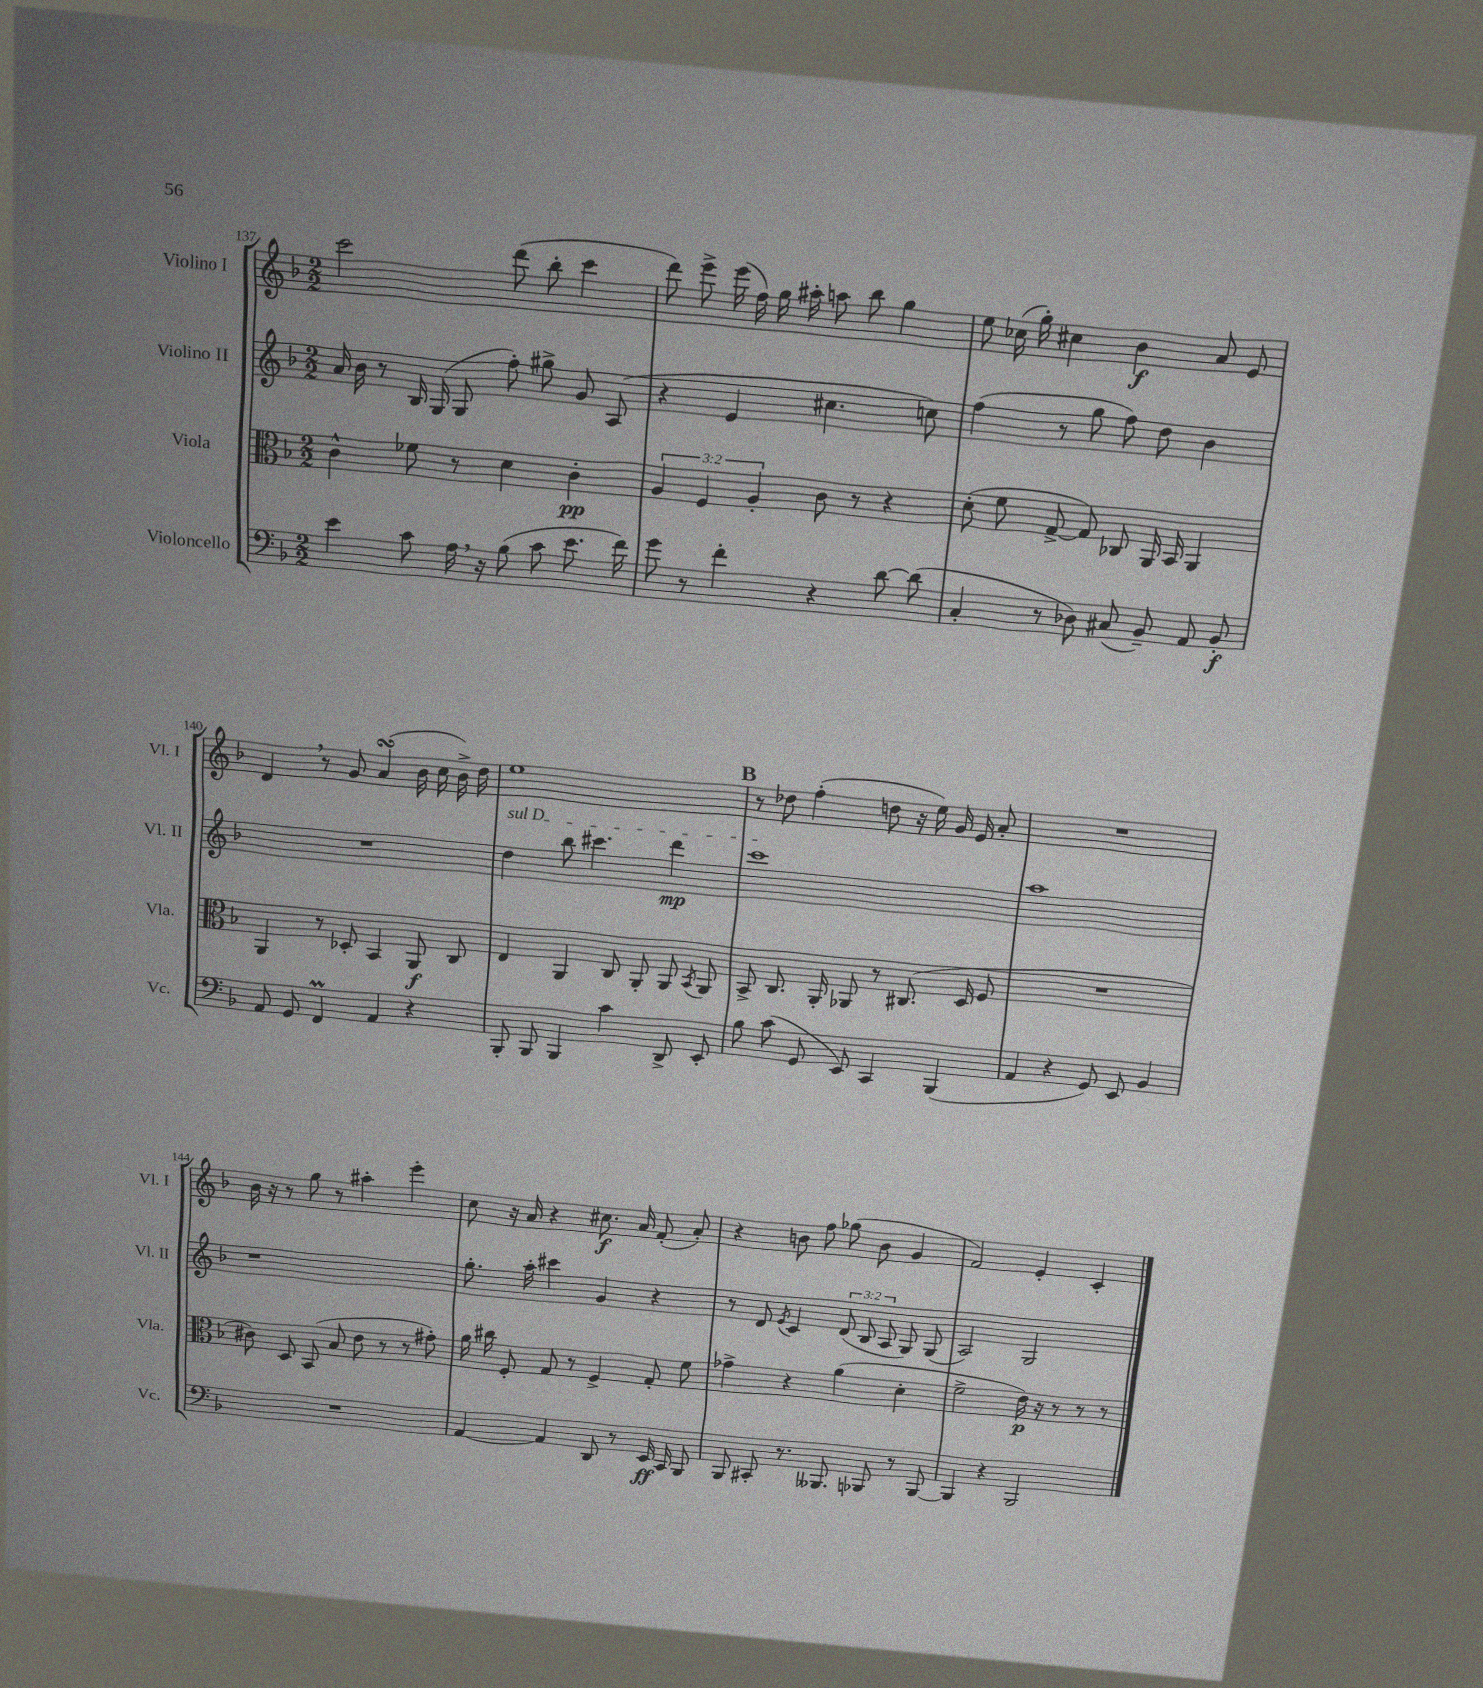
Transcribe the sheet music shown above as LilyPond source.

<<
\new StaffGroup <<
\new Staff = "s0" \with { instrumentName = "Violino I" shortInstrumentName = "Vl. I" } {
    \clef treble \key f \major \numericTimeSignature \time 2/2
    \autoBeamOff c'''2 d'''8( bes''8-. c'''4 |
    d'''8) e'''8-> e'''16( f''16) g''16 ais''16-. a''8 bes''8 g''4 |
    e''8 ces''16( g''16-.) cis''4 bes'4\f a'8 e'8 |
    d'4 \breathe r8 g'8 a'4\turn( bes'16 c''16 bes'16->) d''16 |
    e''1 |
    \mark \markup { \bold "B" } r8 des''8 f''4-.( d''8 r16 e''16) g'16 e'16 a'8-. |
    R1 |
    bes'16 r16 r8 g''8 r8 ais''4-. e'''4-. |
    c''8 r16 a'16 r4 cis''8.\f a'16 f'8-.( a'8-.) |
    r4 b'8 f''8 ges''8( b'8 g'4 |
    f'2) e'4-. c'4-. \bar "|." |
}
\new Staff = "s1" \with { instrumentName = "Violino II" shortInstrumentName = "Vl. II" } {
    \clef treble \key f \major \numericTimeSignature \time 2/2 \override Staff.TupletNumber.text = #tuplet-number::calc-fraction-text
    \autoBeamOff a'16 bes'16 r8 bes16 g16( g8 f''8-.) gis''8-> g'8 a8( |
    r4 e'4 cis''4. c''8) |
    f''4( r8 g''8 f''8) d''8 bes'4 |
    R1 |
    \once \override TextSpanner.bound-details.left.text = \markup { \italic "sul D" } d''4\startTextSpan bes''8 cis'''4. d'''4\mp |
    \mark \markup { \bold "B" } c'''1\stopTextSpan |
    a''1 |
    r1 |
    g''8.-. a''16-. cis'''4 g'4 r4 |
    r8 d'8 \acciaccatura { e'8 } c'4 \tuplet 3/2 { d'8( bes8 a8 } g8) g8( |
    a2) g2 \bar "|." |
}
\new Staff = "s2" \with { instrumentName = "Viola" shortInstrumentName = "Vla." } {
    \clef alto \key f \major \numericTimeSignature \time 2/2 \override Staff.TupletNumber.text = #tuplet-number::calc-fraction-text
    \autoBeamOff c'4-^ fes'8 r8 d'4 c'4-.\pp |
    \tuplet 3/2 { a4 f4 a4-. } c'8 r8 r4 |
    d'8-.( f'8 g8~-> g8) ces8 a,16 bes,16 a,4 |
    a,4 r8 des8-. bes,4 a,8\f c8 |
    e4 a,4 c8 a,8-. a,8 \acciaccatura { bes,8 } a,8 |
    \mark \markup { \bold "B" } bes,8-> c8. a,16-. aes,8 r8 cis8.( d16 f8 |
    R1 |
    cis'8) d8 bes,8( bes8 e'8 r8 r8 gis'8-.) |
    a'16 cis''16 f8-. g8 r8 f4-> g8-. f'8 |
    ges'4-> r4 a'4( d'4-. |
    f'2-> e'16\p) r16 r8 r8 r8 \bar "|." |
}
\new Staff = "s3" \with { instrumentName = "Violoncello" shortInstrumentName = "Vc." } {
    \clef bass \key f \major \numericTimeSignature \time 2/2
    \autoBeamOff e'4 c'8 a16 \breathe r16 bes8( c'8 e'8. f'16) |
    g'8 r8 f'4-. r4 d'8~ d'8( |
    c4-. r8 des8) cis8( bes,8--) a,8 bes,8-.\f |
    a,8 g,8 f,4\prall a,4 r4 |
    bes,,8-. bes,,8 bes,,4 c'4 d,8-> e,8-. |
    \mark \markup { \bold "B" } bes8 c'8( g,8 e,8) c,4 bes,,4( |
    a,4 r4 g,8) e,8 bes,4 |
    R1 |
    a,4~ a,4 d,8 r8 e,16\ff c,16 bes,,8 |
    bes,,8 cis,8-. r8. beses,,8. bes,,8 r8 bes,,8~ |
    bes,,4 r4 bes,,2 \bar "|." |
}
>>
>>
\layout { \context { \Score currentBarNumber = #137 } }
